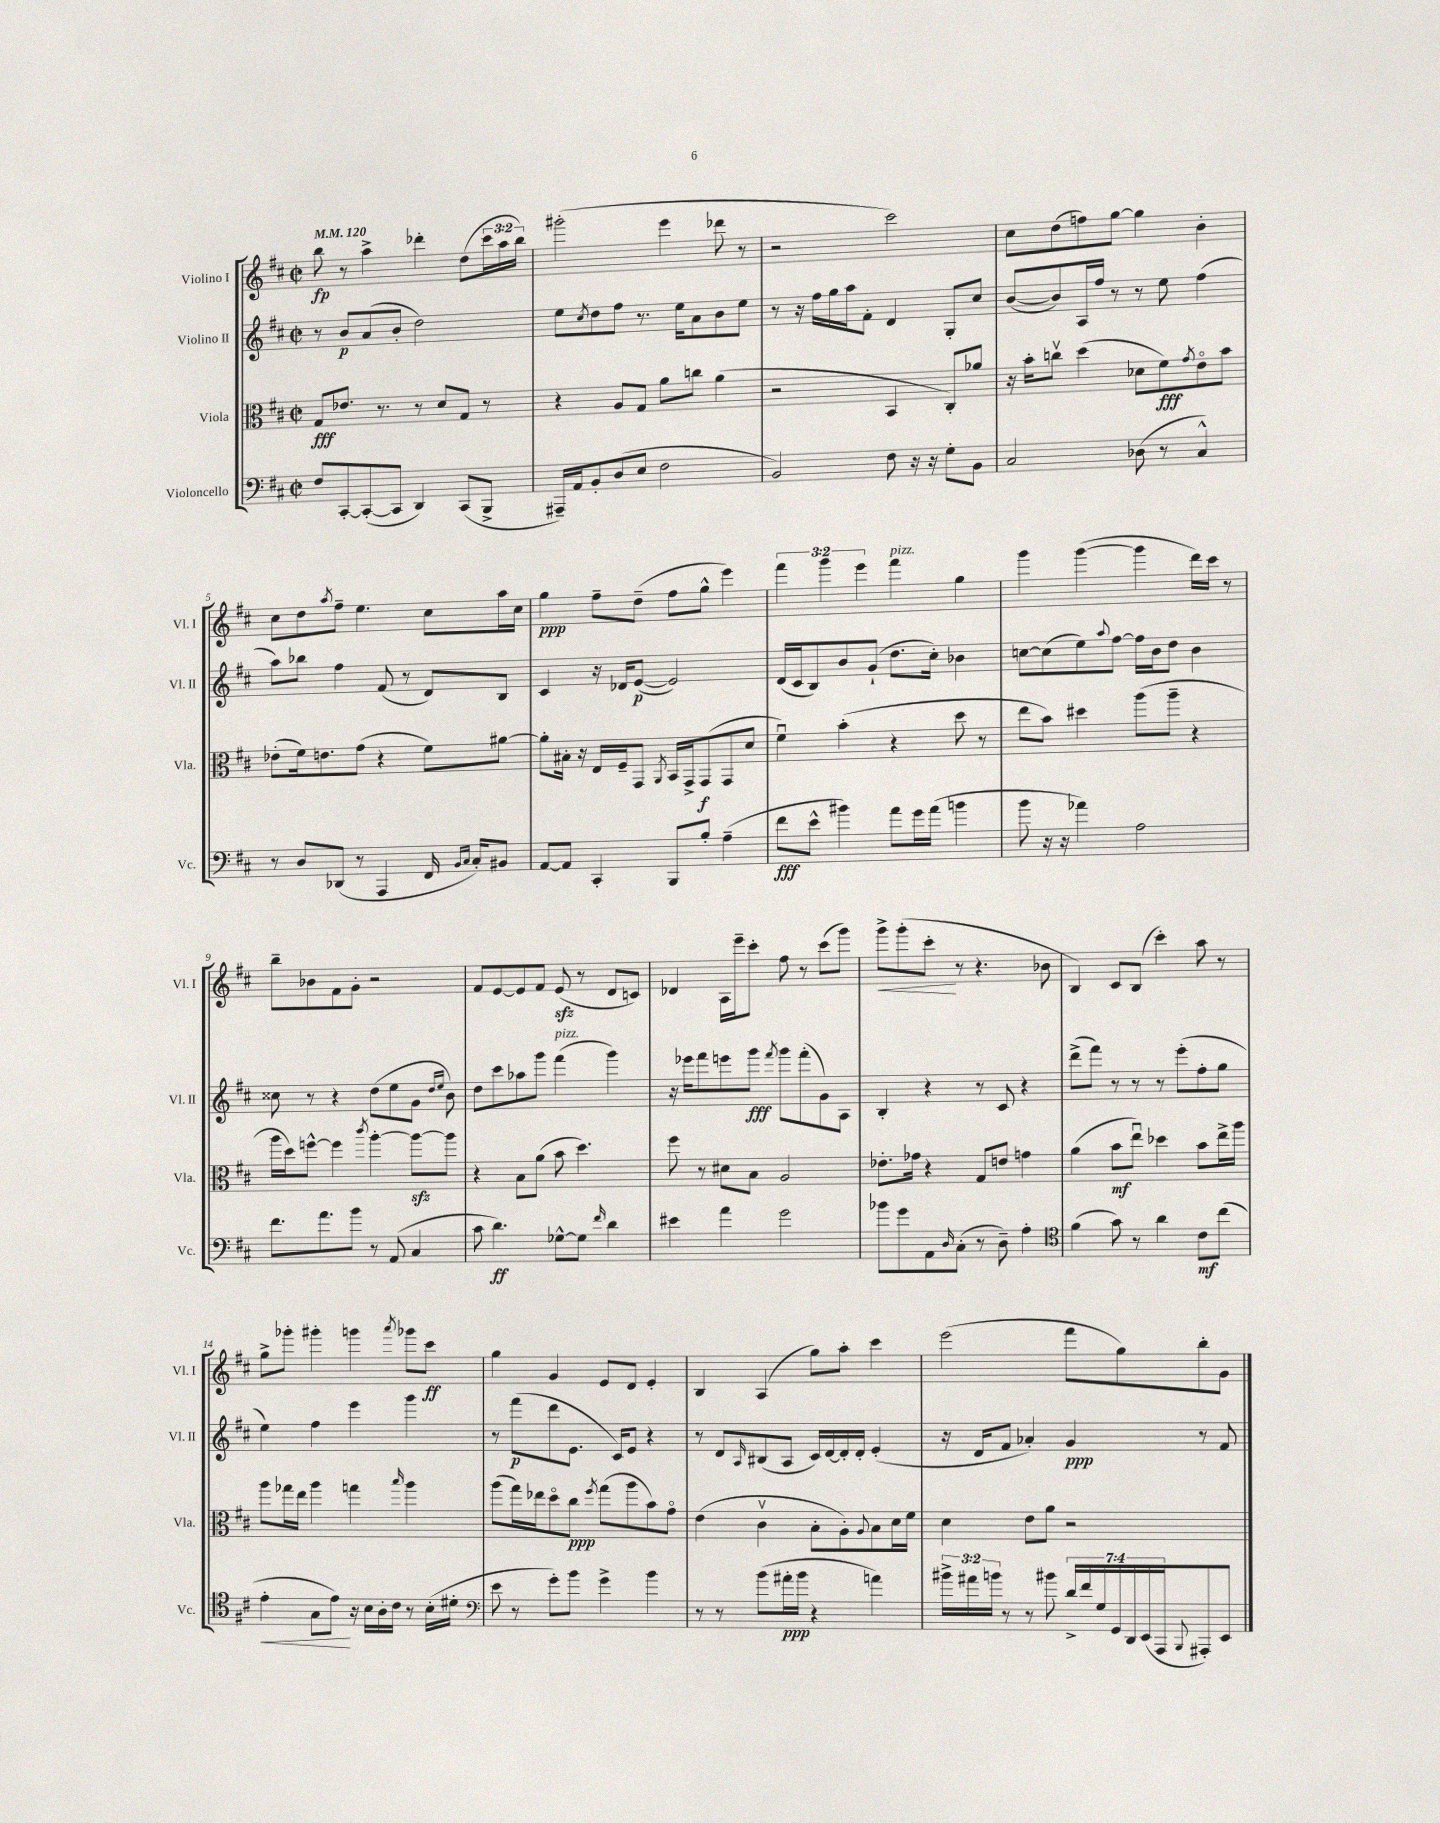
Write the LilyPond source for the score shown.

<<
\new StaffGroup <<
\new Staff = "s0" \with { instrumentName = "Violino I" shortInstrumentName = "Vl. I" } {
    \clef treble \key d \major \defaultTimeSignature \time 2/2 \override Staff.TupletNumber.text = #tuplet-number::calc-fraction-text \tempo 4 = 120
    b''8\fp r8 a''4-> des'''4-. d''8( \tuplet 3/2 { cis'''16 a''16 b''16) } |
    gis'''2-.( e'''4 des'''8 r8 |
    r2 cis'''2) |
    cis''8 d''8( f''8) g''8~ g''4 b'4-. |
    cis''8 d''8 \acciaccatura { a''8 } fis''8-- e''4. cis''8 a''16 cis''16 |
    g''4\ppp fis''8-- d''8--( fis''8 g''8-^ e'''4) |
    \tuplet 3/2 { fis'''4 g'''4 e'''4 } fis'''4^\markup { \italic "pizz." } g''4 |
    g'''4 g'''4~( g'''4 d'''16) cis'''16 r8 |
    b''8-- bes'8 fis'8 g'8-. r2 |
    fis'8 e'8~ e'8 fis'8 e'8\sfz( r8 d'8 c'8) |
    des'4 a16 e'''16-- cis'''8-. fis''8 r8 cis'''8( g'''8) |
    g'''8->\< g'''8-.( cis'''8-.\! r8 r4. bes'8 |
    b4) cis'8 b8( cis'''4-.) a''8 r8 |
    g''8-> ges'''8-. gis'''4-. g'''4 \acciaccatura { a'''8 } ges'''8 cis'''8\ff |
    g''4 g'4 e'8 d'8 e'4-. |
    b4 a4( g''8) a''8-. cis'''4 |
    e'''2( fis'''8 g''8) b''8-. g'8 \bar "|." |
}
\new Staff = "s1" \with { instrumentName = "Violino II" shortInstrumentName = "Vl. II" } {
    \clef treble \key d \major \defaultTimeSignature \time 2/2
    r8 b'8\p a'8( b'8-. d''2) |
    e''8 \acciaccatura { cis''8 } d''8 fis''8 r8. e''16 a'8 b'8 e''8 |
    r8 r16 fis''16 g''16 a''16 fis'8-. d'4 g8-. cis''8 |
    b'8~( b'8) a16 fis''16 r8 r8 e''8 fis''4( |
    a''8) bes''8 fis''4 fis'8( r8 d'8) b8 |
    cis'4 r16 des'16 e'8~\p( e'2) |
    d'16( cis'16 b8) b'8 g'8-!( d''8. cis''16-.) bes'4 |
    c''8~ c''8( e''8) \appoggiatura { a''8 } fis''8~ fis''16 b'16 d''8 b'4 |
    cisis''8 r8 r4 d''8( e''8 g'8 \grace { d''16 e''16 } b'8) |
    d''8 cis'''8 aes''8 g'''8 fis'''4^\markup { \italic "pizz." }( g'''4) |
    r16 ees'''16 fis'''8 e'''8 g'''8\fff \acciaccatura { fis'''8 } g'''8 fis'''8-.( g'8) a8 |
    b4-. r4 r8 cis'8 r4 |
    d'''8->( fis'''8) r8 r8 r8 e'''8-.( fis''8-. g''8 |
    e''4) fis''4 e'''4 g'''4 |
    r8 fis'''8\p( d'''8 e'8. cis'16) e'8 r4 |
    r8 d'8 \grace { a16 } bis8( a8 cis'16) d'16~ d'16-. d'16-. e'4-.( |
    r16 d'16 fis'8 aes'4-.) g'4\ppp r8 fis'8 \bar "|." |
}
\new Staff = "s2" \with { instrumentName = "Viola" shortInstrumentName = "Vla." } {
    \clef alto \key d \major \defaultTimeSignature \time 2/2
    g8\fff ees'8. r8. r8 d'8 g8 r8 |
    r4 a8 g8 a'8 c''8 a'4( |
    r2 b,4 cis8-.) aes'8 |
    r16 b'16-. c''8\upbow d''4( des'8 fis'8\fff) \acciaccatura { g'8 } e'8\flageolet b'8 |
    ees'8-.( fis'16) e'8. g'8( r4 fis'8) ais'8~ |
    ais'8-. bis16-. r16 e16 fis16-- g,8 \acciaccatura { a,8 } b,16 g,16-> g,8\f( g,8 d'8 |
    fis'4\downbow) b'4-.( r4 d''8 r8 |
    e''8 b'8) dis''4 a''8( a''8-- r4 |
    a''16 d''16) f''8~-^ f''4 \acciaccatura { cis'''8 } a''4~-. a''8~\sfz a''8 |
    r4 b8 a'8( b'8 d''4.) |
    fis''8 r8 dis'8 b8 a2 |
    ees'8.-. ges'16 r4 g8 e'8 g'4 |
    a'4( b'8\mf e''8\downbow) des''4 b'8 e''16-> a''16 |
    a''8 ges''16 e''16 a''4 g''4 \grace { b''16 } a''4 |
    a''8( g''16) ees''16 d''8\flageolet cis''8\ppp \acciaccatura { fis''8 } g''8( a''8 b'8) g'8\flageolet |
    e'4( cis'4\upbow b8-. a8-.) \appoggiatura { a8 } b8 d'16 fis'16 |
    d'4 e'8 a'8 r2 \bar "|." |
}
\new Staff = "s3" \with { instrumentName = "Violoncello" shortInstrumentName = "Vc." } {
    \clef bass \key d \major \defaultTimeSignature \time 2/2 \override Staff.TupletNumber.text = #tuplet-number::calc-fraction-text
    fis8 cis,8~-. cis,8~-.( cis,8 d,4) cis,8( b,,8-> |
    ais,,16--) a,16 b,8-. d8( e8 fis2 |
    b,2) fis8 r16 r16 g8-. b,8 |
    cis2 des8( r8 cis4-^) |
    r8 d8 des,8( r8 a,,4 fis,16 \grace { b,16 cis16 } cis16-.) bis,8 |
    a,8~ a,8 cis,4-. b,,8 b8-. a4--( |
    fis'8\fff e'8-^ bis'4) a'8 g'16 a'16( b'4 |
    b'8 r16 r16 aes'4) a2 |
    fis'8. a'8. b'8 r8 a,8( cis4 |
    cis'8 d'4.\ff) ges8~-^ ges8 \grace { fis'16 } d'4 |
    eis'4 a'4 g'2 |
    bes'8 g'8 a,8 \grace { d16 } cis8-.( r8 d8--) a4-. |
    \clef tenor fis'4( g'8) r8 a'4 cis'8\mf cis''8( |
    e'4-.\< g8 e'8\!) r16 b16 a16-. cis'16 r8 b16-.( dis'16-. |
    \clef bass e'8 r8 g'8-.) b'8 g'4-> b'4 |
    r8 r8 b'8( ais'16-.\ppp b'16 r4 a'4) |
    \tuplet 3/2 { bis'16-> ais'16 b'16 } r8 r8 bis'8 \tuplet 7/4 { d'16-> fis'16 g16 g,16 d,16 e,16( a,,16 } \appoggiatura { b,,8 } ais,,8-.) e,8 \bar "|." |
}
>>
>>
